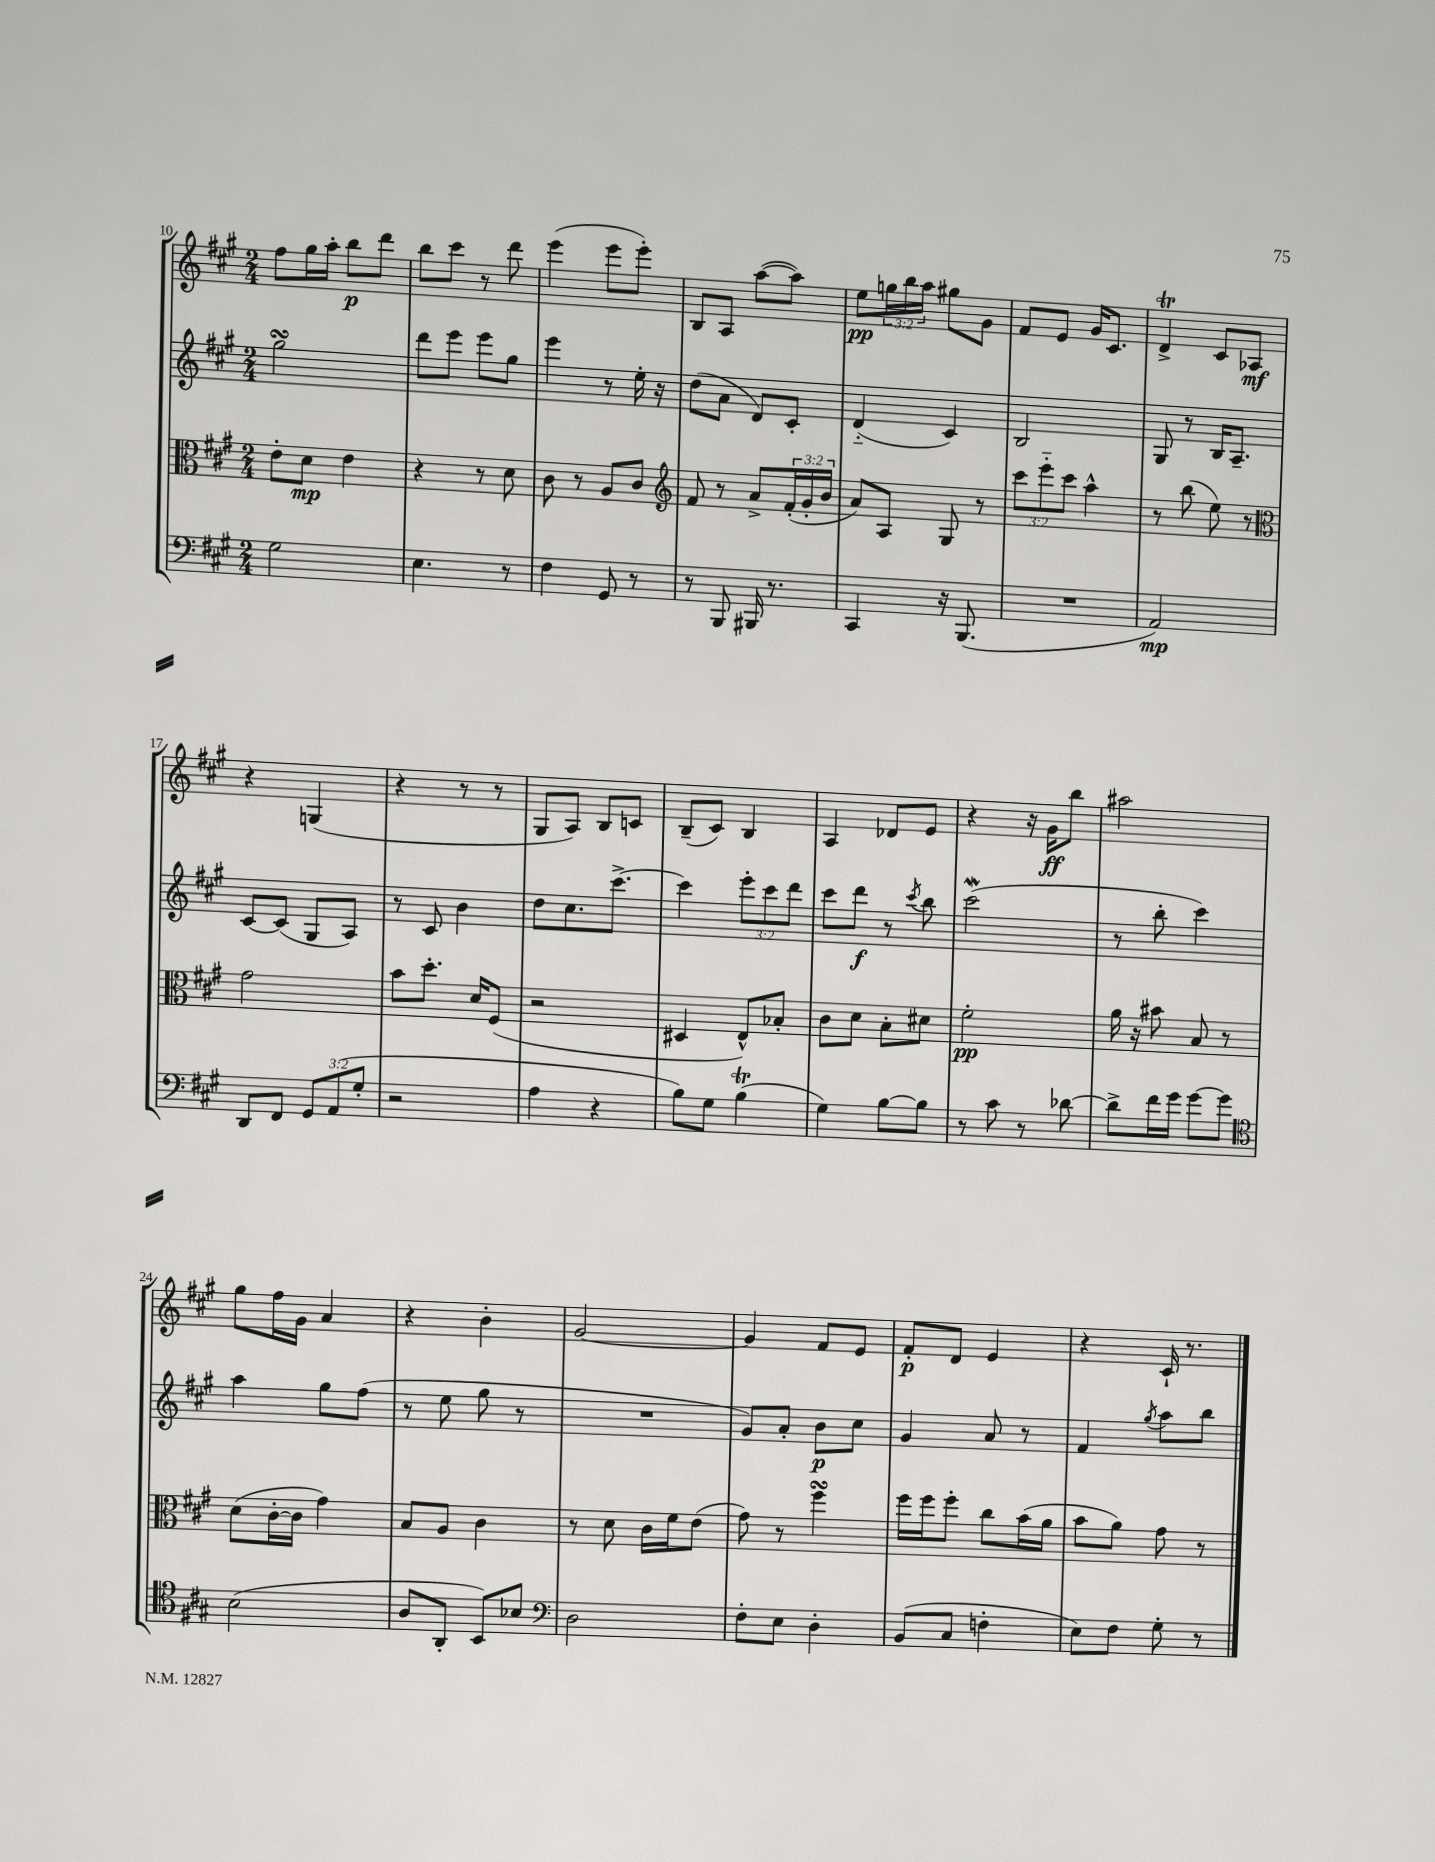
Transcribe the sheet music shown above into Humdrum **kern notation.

**kern	**dynam	**kern	**dynam	**kern	**dynam	**kern	**dynam
*part4	*part4	*part3	*part3	*part2	*part2	*part1	*part1
*staff4	*staff4	*staff3	*staff3	*staff2	*staff2	*staff1	*staff1
*clefF4	*	*clefC3	*	*clefG2	*	*clefG2	*
*k[f#c#g#]	*	*k[f#c#g#]	*	*k[f#c#g#]	*	*k[f#c#g#]	*
*M2/4	*	*M2/4	*	*M2/4	*	*M2/4	*
=10	=10	=10	=10	=10	=10	=10	=10
2G#\	.	8e'\L	.	2gg#sSsS\	.	8ff#\L	.
.	.	8d\J	mp	.	.	16gg#\L	.
.	.	.	.	.	.	16aa'\JJ	.
.	.	4e\	.	.	.	8bb\L	p
.	.	.	.	.	.	8ddd\J	.
=11	=11	=11	=11	=11	=11	=11	=11
4.E\	.	4r	.	8ddd\L	.	8bb\L	.
.	.	.	.	8eee\J	.	8ccc#\J	.
.	.	8r	.	8eee\L	.	8r	.
8r	.	8d\	.	8gg#\J	.	8ddd\	.
=12	=12	=12	=12	=12	=12	=12	=12
4F#\	.	8c#\	.	4eee\	.	(4eee\	.
.	.	8r	.	.	.	.	.
8GG#/	.	8A/L	.	8r	.	8eee\L	.
8r	.	8c#/J	.	16ee'\	.	8eee'\J)	.
.	.	.	.	16r	.	.	.
=13	=13	=13	=13	=13	=13	=13	=13
*	*	*clefG2	*	*	*	*	*
8r	.	8f#/	.	(8dd\L	.	8B/L	.
8BBB/	.	8r	.	8a\J	.	8A/J	.
16BBB#X/	.	8a^/L	.	8d/L)	.	([8aa\L	.
8.r	.	.	.	.	.	.	.
.	.	(24f#'/L	.	8c#'/J	.	8aa\J])	.
.	.	24g#'/	.	.	.	.	.
.	.	24b/JJ	.	.	.	.	.
=14	=14	=14	=14	=14	=14	=14	=14
4CC#/	.	8a/L)	.	(4d/	.	8ee\L	pp
.	.	8A/J	.	.	.	24ggn\L	.
.	.	.	.	.	.	24bb\	.
.	.	.	.	.	.	24aa\JJ	.
16r	.	8G#/	.	4c#/)	.	8gg#X\L	.
(8.BBB/	.	.	.	.	.	.	.
.	.	8r	.	.	.	8g#\J	.
=15	=15	=15	=15	=15	=15	=15	=15
2r	.	12ccc#\L	.	2B/	.	8f#/L	.
.	.	12eee\	.	.	.	.	.
.	.	.	.	.	.	8e/J	.
.	.	12ccc#\J	.	.	.	.	.
.	.	4aa^^\	.	.	.	16g#/KL	.
.	.	.	.	.	.	8.c#/J	.
=16	=16	=16	=16	=16	=16	=16	=16
2AA/)	mp	8r	.	8G#/	.	4dT^/	.
.	.	(8bb\	.	8r	.	.	.
.	.	8ee\)	.	16B/KL	.	8c#/L	.
.	.	.	.	8.A~/J	.	.	.
.	.	8r	.	.	.	8A-X/J	mf
!!LO:LB:g=z
=17	=17	=17	=17	=17	=17	=17	=17
*	*	*clefC3	*	*	*	*	*
8DD/L	.	2g#\	.	[8c#/L	.	4r	.
8FF#/J	.	.	.	(8c#/J]	.	.	.
12GG#/L	.	.	.	8G#/L	.	(4Gn/	.
(12AA/	.	.	.	.	.	.	.
.	.	.	.	8A/J)	.	.	.
12G#'/J	.	.	.	.	.	.	.
=18	=18	=18	=18	=18	=18	=18	=18
2r	.	8b\L	.	8r	.	4r	.
.	.	8.dd'\J	.	8c#/	.	.	.
.	.	.	.	4b\	.	8r	.
.	.	16d/KL	.	.	.	.	.
.	.	(8F#/J	.	.	.	8r	.
=19	=19	=19	=19	=19	=19	=19	=19
4A\	.	2r	.	8dd\L	.	8G#/L	.
.	.	.	.	8.cc#\	.	8A/J)	.
4r	.	.	.	.	.	8B/L	.
.	.	.	.	[8.ccc#^\J	.	.	.
.	.	.	.	.	.	8cn/J	.
=20	=20	=20	=20	=20	=20	=20	=20
8B\L)	.	4D#X/	.	4ccc#\]	.	(8B~/L	.
8G#\J	.	.	.	.	.	8c#/J)	.
(4BT\	.	8E^^/L)	.	12eee'\L	.	4B/	.
.	.	.	.	12ccc#\	.	.	.
.	.	8B-X'/J	.	.	.	.	.
.	.	.	.	12ddd\J	.	.	.
=21	=21	=21	=21	=21	=21	=21	=21
4G#\)	.	8c#\L	.	8ccc#\L	.	4A/	.
.	.	8d\J	.	8ddd\J	f	.	.
[8B\L	.	8B'\L	.	8r	.	8d-X/L	.
.	.	.	.	8qccc#/	.	.	.
8B\J]	.	8d#X\J	.	8bb\	.	8e/J	.
=22	=22	=22	=22	=22	=22	=22	=22
8r	.	2f#'\	pp	(2ccc#W\	.	4r	.
8c#\	.	.	.	.	.	.	.
8r	.	.	.	.	.	16r	.
.	.	.	.	.	.	16g#\KL	ff
[8d-X\	.	.	.	.	.	8bb\J	.
=23	=23	=23	=23	=23	=23	=23	=23
8d-^\L]	.	16a\	.	8r	.	2aa#X\	.
.	.	16r	.	.	.	.	.
16f#\L	.	8b#X\	.	8bb'\	.	.	.
16g#\JJ	.	.	.	.	.	.	.
[8g#\L	.	8B/	.	4ccc#\)	.	.	.
8g#\J]	.	8r	.	.	.	.	.
!!LO:LB:g=z
=24	=24	=24	=24	=24	=24	=24	=24
*clefC4	*	*	*	*	*	*	*
(2B\	.	(8d\L	.	4aa\	.	8gg#\L	.
.	.	[16c#'\L	.	.	.	16ff#\L	.
.	.	16c#\JJ]	.	.	.	16g#\JJ	.
.	.	4g#\)	.	8gg#\L	.	4a/	.
.	.	.	.	(8ff#\J	.	.	.
=25	=25	=25	=25	=25	=25	=25	=25
8A/L	.	8B/L	.	8r	.	4r	.
8AA'/J	.	8A/J	.	8ee\	.	.	.
8BB/L)	.	4c#\	.	8gg#\	.	4b'\	.
8B-X/J	.	.	.	8r	.	.	.
=26	=26	=26	=26	=26	=26	=26	=26
*clefF4	*	*	*	*	*	*	*
2D\	.	8r	.	2r	.	[2g#/	.
.	.	8d\	.	.	.	.	.
.	.	16c#\LL	.	.	.	.	.
.	.	16f#\J	.	.	.	.	.
.	.	(8e\J	.	.	.	.	.
=27	=27	=27	=27	=27	=27	=27	=27
8F#'\L	.	8g#\)	.	8g#/L)	.	4g#/]	.
8E\J	.	8r	.	8a'/J	.	.	.
4D'\	.	4ff#sSSS\	.	8b\L	p	8f#/L	.
.	.	.	.	8cc#\J	.	8e/J	.
=28	=28	=28	=28	=28	=28	=28	=28
(8BB/L	.	16ff#\LL	.	4g#/	.	8f#'/L	p
.	.	16ff#\J	.	.	.	.	.
8C#/J	.	8ff#'\J	.	.	.	8d/J	.
4Fn'\	.	8cc#\L	.	8a/	.	4e/	.
.	.	(16b\L	.	8r	.	.	.
.	.	16a\JJ	.	.	.	.	.
=29	=29	=29	=29	=29	=29	=29	=29
8E\L)	.	8b\L	.	4f#/	.	4r	.
8F#\J	.	8a\J)	.	.	.	.	.
.	.	.	.	8qgg#/	.	.	.
8G#'\	.	8g#\	.	8aa\L	.	16c#`/	.
.	.	.	.	.	.	8.r	.
8r	.	8r	.	8bb\J	.	.	.
==	==	==	==	==	==	==	==
*-	*-	*-	*-	*-	*-	*-	*-
